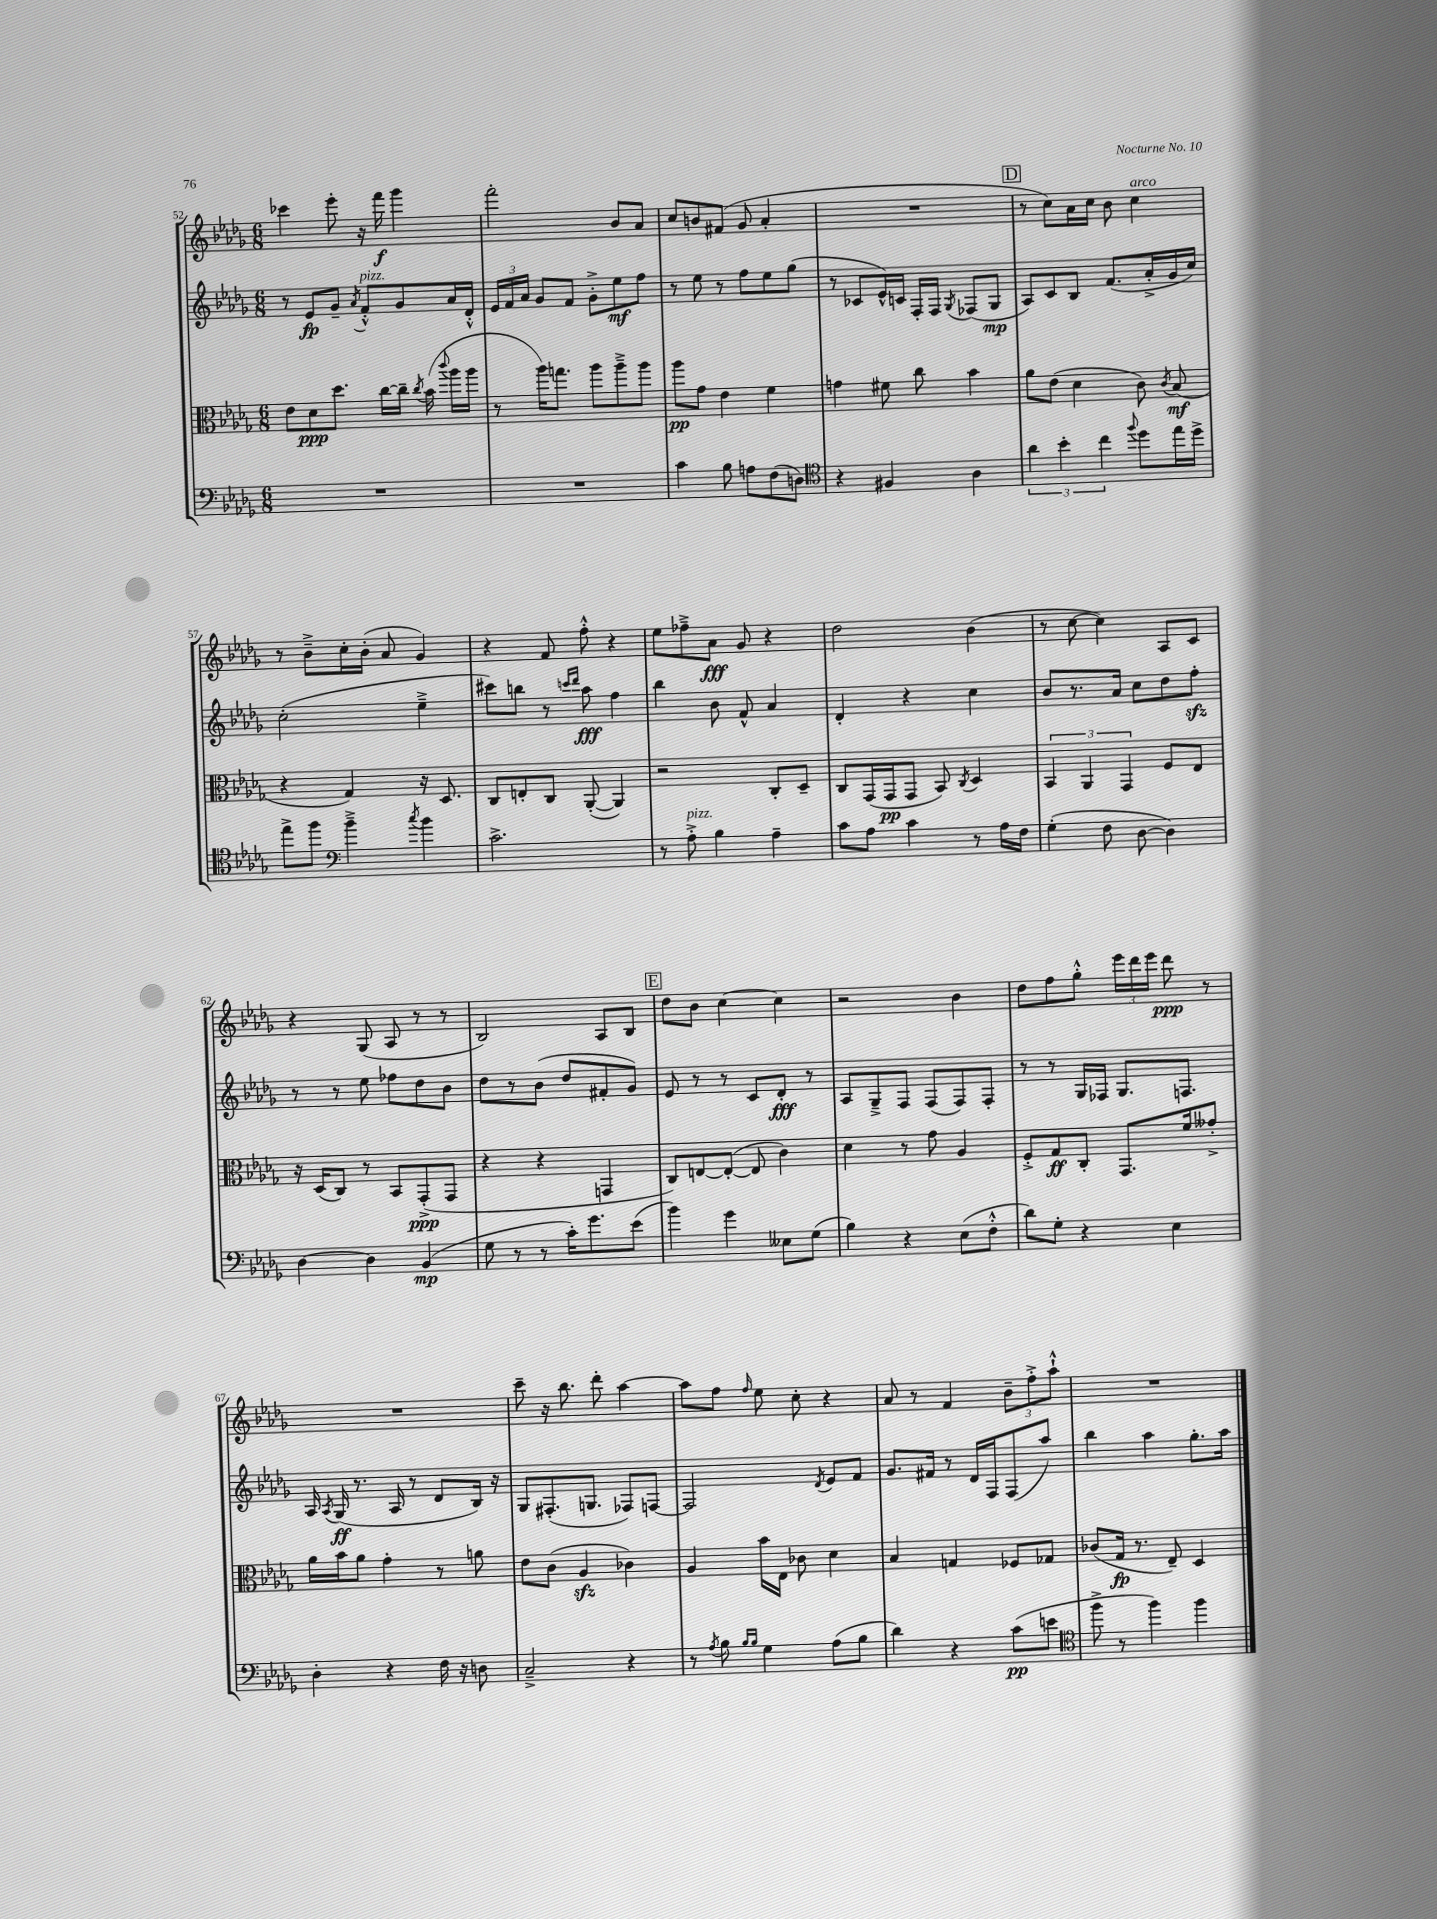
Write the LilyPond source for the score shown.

<<
\new StaffGroup <<
\new Staff = "s0" {
    \clef treble \key des \major \numericTimeSignature \time 6/8
    \autoBeamOff ces'''4 ees'''8-. r16 f'''16\f ges'''4 |
    f'''2-. bes'8[ aes'8] |
    c''8[ b'8 fis'8]( ges'8 aes'4-. |
    R2. |
    \mark \markup { \box "D" } r8 c''8[) aes'16 c''16] bes'8 c''4^\markup { \italic "arco" } |
    r8 bes'8[---> c''16-. bes'16]-.( aes'8 ges'4) |
    r4 f'8 f''8-.-^ r4 |
    ees''8[ fes''8---> aes'8]\fff ges'8 r4 |
    des''2 bes'4( |
    r8 c''8~ c''4) aes8[ c'8] |
    r4 ges8( aes8 r8 r8 |
    bes2) aes8[ bes8] |
    \mark \markup { \box "E" } des''8[ bes'8] c''4~ c''4 |
    r2 bes'4 |
    des''8[ f''8 ges''8]-.-^ \tuplet 3/2 { ees'''16[ des'''16 ees'''16] } des'''8\ppp r8 |
    R2. |
    c'''8-- r16 bes''8. des'''8-. aes''4~ |
    aes''8[ f''8] \grace { f''16 } ees''8 c''8-. r4 |
    aes'8 r8 f'4 \tuplet 3/2 { bes'8[-- f''8-.-> aes''8]-!-^ } |
    R2. \bar "|." |
}
\new Staff = "s1" {
    \clef treble \key des \major \numericTimeSignature \time 6/8
    \autoBeamOff r8 ees'8[\fp ges'8]-- \acciaccatura { aes'8 } f'8[-.-^^\markup { \italic "pizz." } ges'8 aes'16 des'16]-.-^ |
    \tuplet 3/2 { ees'16[ f'16 aes'16] } ges'8[ f'8] ges'8[-.-> ees''8\mf f''8] |
    r8 ees''8 r8 f''8[ ees''8 ges''8]( |
    r8 ces'8[ ees'16-^) c'16] f16[-. f16] \acciaccatura { ges8 } fes8[( ges8]\mp |
    \mark \markup { \box "D" } aes8[) c'8 bes8] f'8.[( aes'16-.-> ges'16 c''16]) |
    c''2-.( ees''4---> |
    cis'''8[) b''8] r8 \grace { c'''16[ des'''16] } aes''8\fff f''4 |
    bes''4 bes'8 f'8-^ aes'4 |
    des'4-. r4 c''4 |
    bes'8[ r8. aes'16] c''8[ des''8 f''8]-.\sfz |
    r8 r8 ees''8 fes''8[ des''8 bes'8] |
    des''8[ r8 bes'8]( des''8[ fis'8-. ges'8]) |
    \mark \markup { \box "E" } ees'8 r8 r8 c'8[ des'8]-.\fff r8 |
    aes8[ ges8---> f8] f8[( f8) f8]-. |
    r8 r8 ges16[ fes16] ges8.[ f8.] |
    aes16 \acciaccatura { aes8 } ges16\ff( r8. aes16 r8 des'8[ bes16]) r16 |
    ges8[ fis8.-.( g8.] fes8[) f8]~ |
    f2 \acciaccatura { des'8 } ees'8[ f'8] |
    ges'8.[ fis'16] r8 des'16[ f16 f8( aes''8]) |
    bes''4 aes''4 ges''8.[-. aes''16] \bar "|." |
}
\new Staff = "s2" {
    \clef alto \key des \major \numericTimeSignature \time 6/8
    \autoBeamOff ees'8[ des'8\ppp des''8.] c''16[~ c''16]-- \acciaccatura { c''8 } bes'16( \appoggiatura { c'''8 } aes''16[ aes''16] |
    r8 aes''16[) g''8.] aes''8[ aes''8---> aes''8] |
    aes''8[\pp ges'8] ees'4 f'4 |
    g'4 fis'8 c''8 bes'4 |
    \mark \markup { \box "D" } aes'8[ ees'8]( des'4 c'8) \acciaccatura { c'8 } bes8\mf( |
    r4 ges4) r16 des8. |
    c8[ e8-. c8] aes,8~-.( aes,4) |
    r2 c8[-. des8]-- |
    c8[ ges,16( ges,16\pp ges,8] bes,8) \acciaccatura { c8 } des4 |
    \tuplet 3/2 { bes,4 aes,4 ges,4 } f8[ ees8] |
    r16 des16[( c8]) r8 bes,8[ ges,8-.->\ppp( ges,8] |
    r4 r4 g,4 |
    \mark \markup { \box "E" } c8[) e8~ e8]~-.( e8 c'4) |
    des'4 r8 ges'8 aes4 |
    f8[-.-> ges8\ff c8]-. ges,8.[ f'16 geses'8]-.-> |
    aes'16[ bes'16 aes'8] ges'4-. r8 a'8 |
    ees'8[ c'8]( aes4\sfz ces'4) |
    aes4 bes'16[ ees16] ces'8 des'4 |
    bes4 g4 fes8[ ges8] |
    ces'8[( ges16]\fp r8. ees8--) des4 \bar "|." |
}
\new Staff = "s3" {
    \clef bass \key des \major \numericTimeSignature \time 6/8
    \autoBeamOff R2. |
    R2. |
    c'4 bes8 a8[ f8( d8]) |
    \clef tenor r4 fis4 aes4 |
    \mark \markup { \box "D" } \tuplet 3/2 { aes'4 bes'4-. c''4 } \appoggiatura { f''8 } des''8[ ees''16 des''16]-> |
    ees''8[-> f''8] \clef bass bes'4---> \acciaccatura { c''8 } bes'4 |
    c'2.-> |
    r8 aes8-.->^\markup { \italic "pizz." } bes4 aes4-- |
    c'8[ aes8] c'4 r8 aes16[ f16] |
    ges4-.( f8 des8~ des4) |
    des4~ des4 bes,4\mp( |
    ges8 r8 r8 c'16[-.) ges'8. ees'8]( |
    \mark \markup { \box "E" } bes'4) ges'4 eeses8[ ges8]( |
    bes4) r4 ees8[( f8]-.-^ |
    des'8[) ges8]-. r4 ees4 |
    des4-. r4 f16 r16 d8 |
    c2---> r4 |
    r8 \acciaccatura { aes8 } bes8 \grace { bes16[ bes16] } ges4 aes8[( bes8] |
    des'4) r4 c'8[\pp( e'8] |
    \clef tenor f''8-> r8 f''4) f''4 \bar "|." |
}
>>
>>
\layout { \context { \Score currentBarNumber = #52 } }
